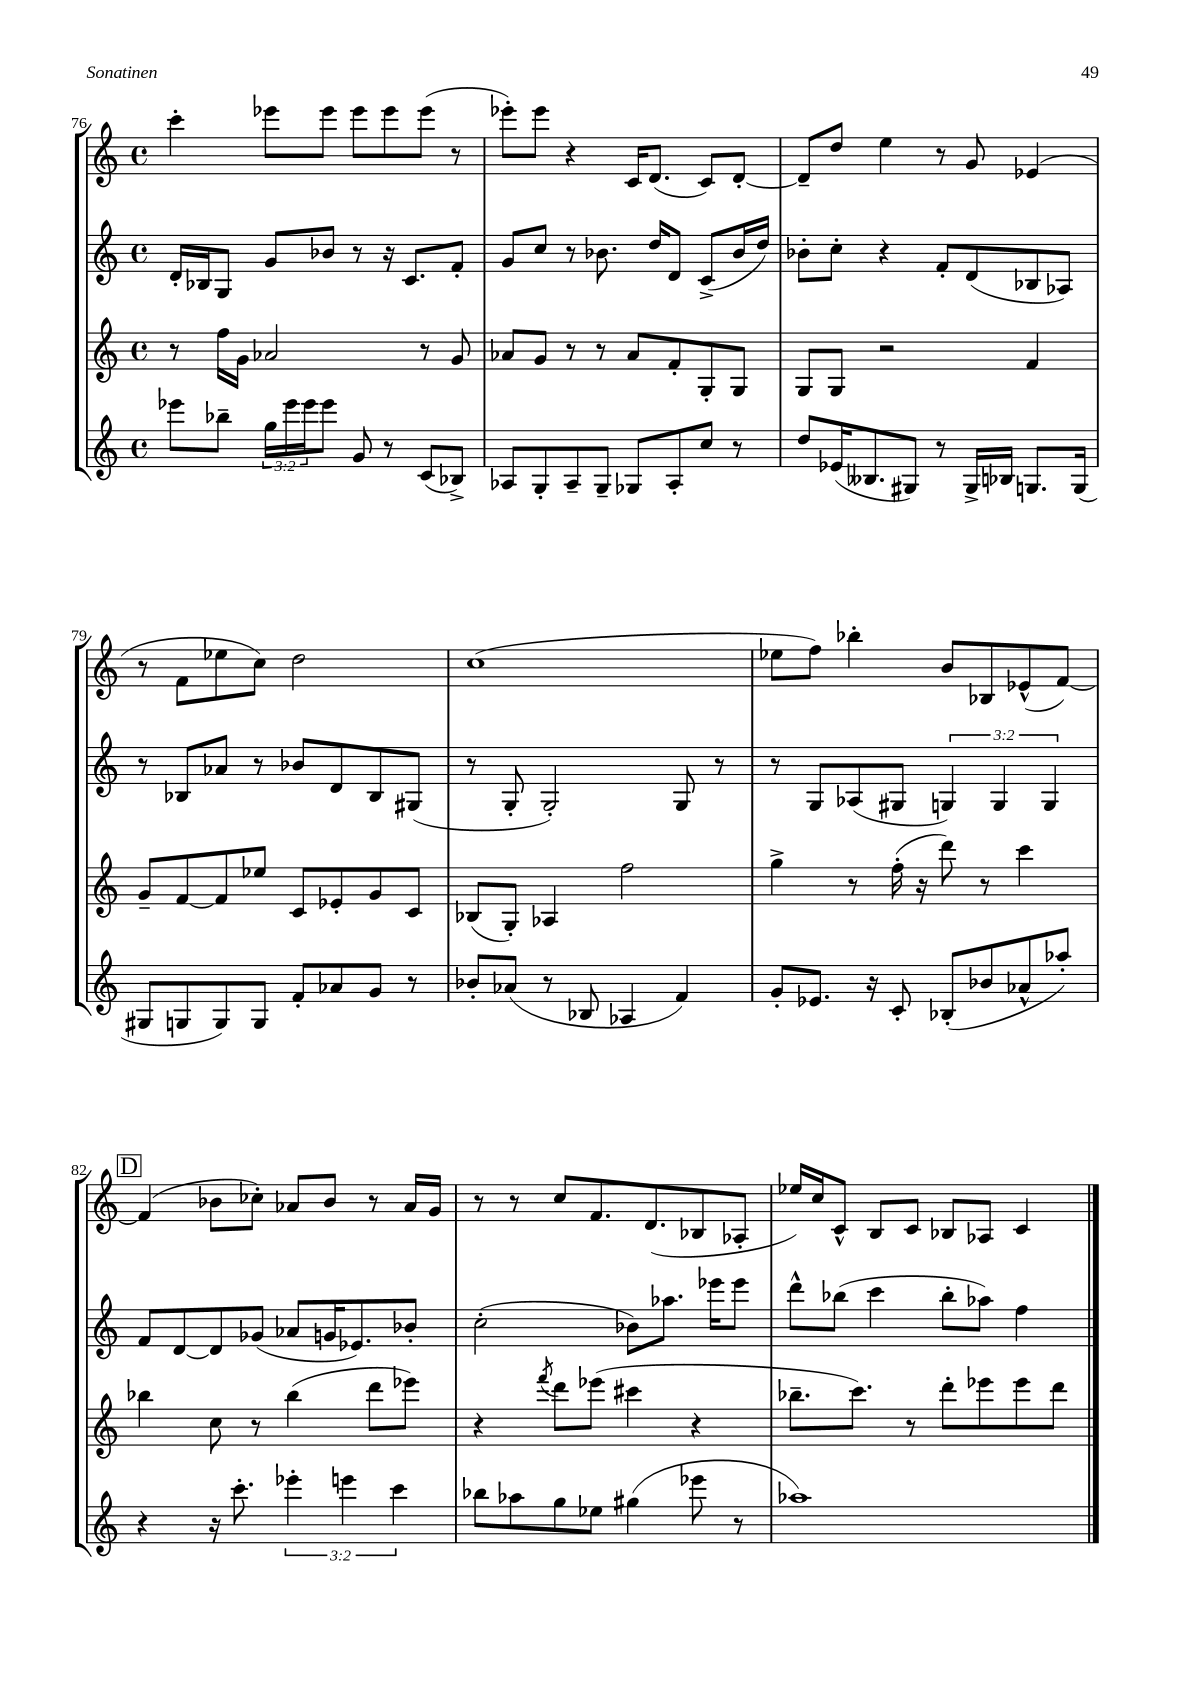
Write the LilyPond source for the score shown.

<<
\new StaffGroup <<
\new Staff = "s0" {
    \clef treble \key c \major \defaultTimeSignature \time 4/4
    c'''4-. ees'''8 ees'''8 ees'''8 ees'''8 ees'''8( r8 |
    ees'''8-.) ees'''8 r4 c'16 d'8.( c'8) d'8~-. |
    d'8-- d''8 e''4 r8 g'8 ees'4( |
    r8 f'8 ees''8 c''8) d''2 |
    c''1( |
    ees''8 f''8) bes''4-. b'8 bes8 ees'8-^( f'8~) |
    \mark \markup { \box "D" } f'4( bes'8 ces''8-.) aes'8 bes'8 r8 aes'16 g'16 |
    r8 r8 c''8 f'8. d'8.( bes8 aes8-. |
    ees''16) c''16 c'8-^ b8 c'8 bes8 aes8 c'4 \bar "|." |
}
\new Staff = "s1" {
    \clef treble \key c \major \defaultTimeSignature \time 4/4 \override Staff.TupletNumber.text = #tuplet-number::calc-fraction-text
    d'16-. bes16 g8 g'8 bes'8 r8 r16 c'8. f'8-. |
    g'8 c''8 r8 bes'8. d''16 d'8 c'8->( bes'16 d''16) |
    bes'8-. c''8-. r4 f'8-. d'8( bes8 aes8) |
    r8 bes8 aes'8 r8 bes'8 d'8 bes8 gis8( |
    r8 g8-. g2-.) g8 r8 |
    r8 g8 aes8( gis8 \tuplet 3/2 { g4) g4 g4 } |
    \mark \markup { \box "D" } f'8 d'8~ d'8 ges'8( aes'8 g'16 ees'8.) bes'8-. |
    c''2-.( bes'8) aes''8. ees'''16 ees'''8 |
    d'''8-^ bes''8( c'''4 bes''8-. aes''8) f''4 \bar "|." |
}
\new Staff = "s2" {
    \clef treble \key c \major \defaultTimeSignature \time 4/4
    r8 f''16 g'16 aes'2 r8 g'8 |
    aes'8 g'8 r8 r8 aes'8 f'8-. g8-. g8 |
    g8 g8 r2 f'4 |
    g'8-- f'8~ f'8 ees''8 c'8 ees'8-. g'8 c'8 |
    bes8( g8-.) aes4 f''2 |
    g''4-> r8 f''16-.( r16 d'''8) r8 c'''4 |
    \mark \markup { \box "D" } bes''4 c''8 r8 bes''4( d'''8 ees'''8) |
    r4 \acciaccatura { f'''8 } d'''8 ees'''8( cis'''4 r4 |
    bes''8.-- c'''8.) r8 d'''8-. ees'''8 ees'''8 d'''8 \bar "|." |
}
\new Staff = "s3" {
    \clef treble \key c \major \defaultTimeSignature \time 4/4 \override Staff.TupletNumber.text = #tuplet-number::calc-fraction-text
    ees'''8 bes''8-- \tuplet 3/2 { g''16 ees'''16 ees'''16 } ees'''8 g'8 r8 c'8( bes8->) |
    aes8 g8-. aes8-- g8-- ges8 aes8-. c''8 r8 |
    d''8 ees'16( beses8. gis8) r8 gis16-> bes16 g8. g16( |
    gis8 g8 g8) g8 f'8-. aes'8 g'8 r8 |
    bes'8-. aes'8( r8 bes8 aes4 f'4) |
    g'8-. ees'8. r16 c'8-. bes8-.( bes'8 aes'8-^ aes''8-.) |
    \mark \markup { \box "D" } r4 r16 c'''8.-. \tuplet 3/2 { ees'''4-. e'''4 c'''4 } |
    bes''8 aes''8 g''8 ees''8 gis''4( ees'''8 r8 |
    aes''1) \bar "|." |
}
>>
>>
\layout { \context { \Score currentBarNumber = #76 } }
